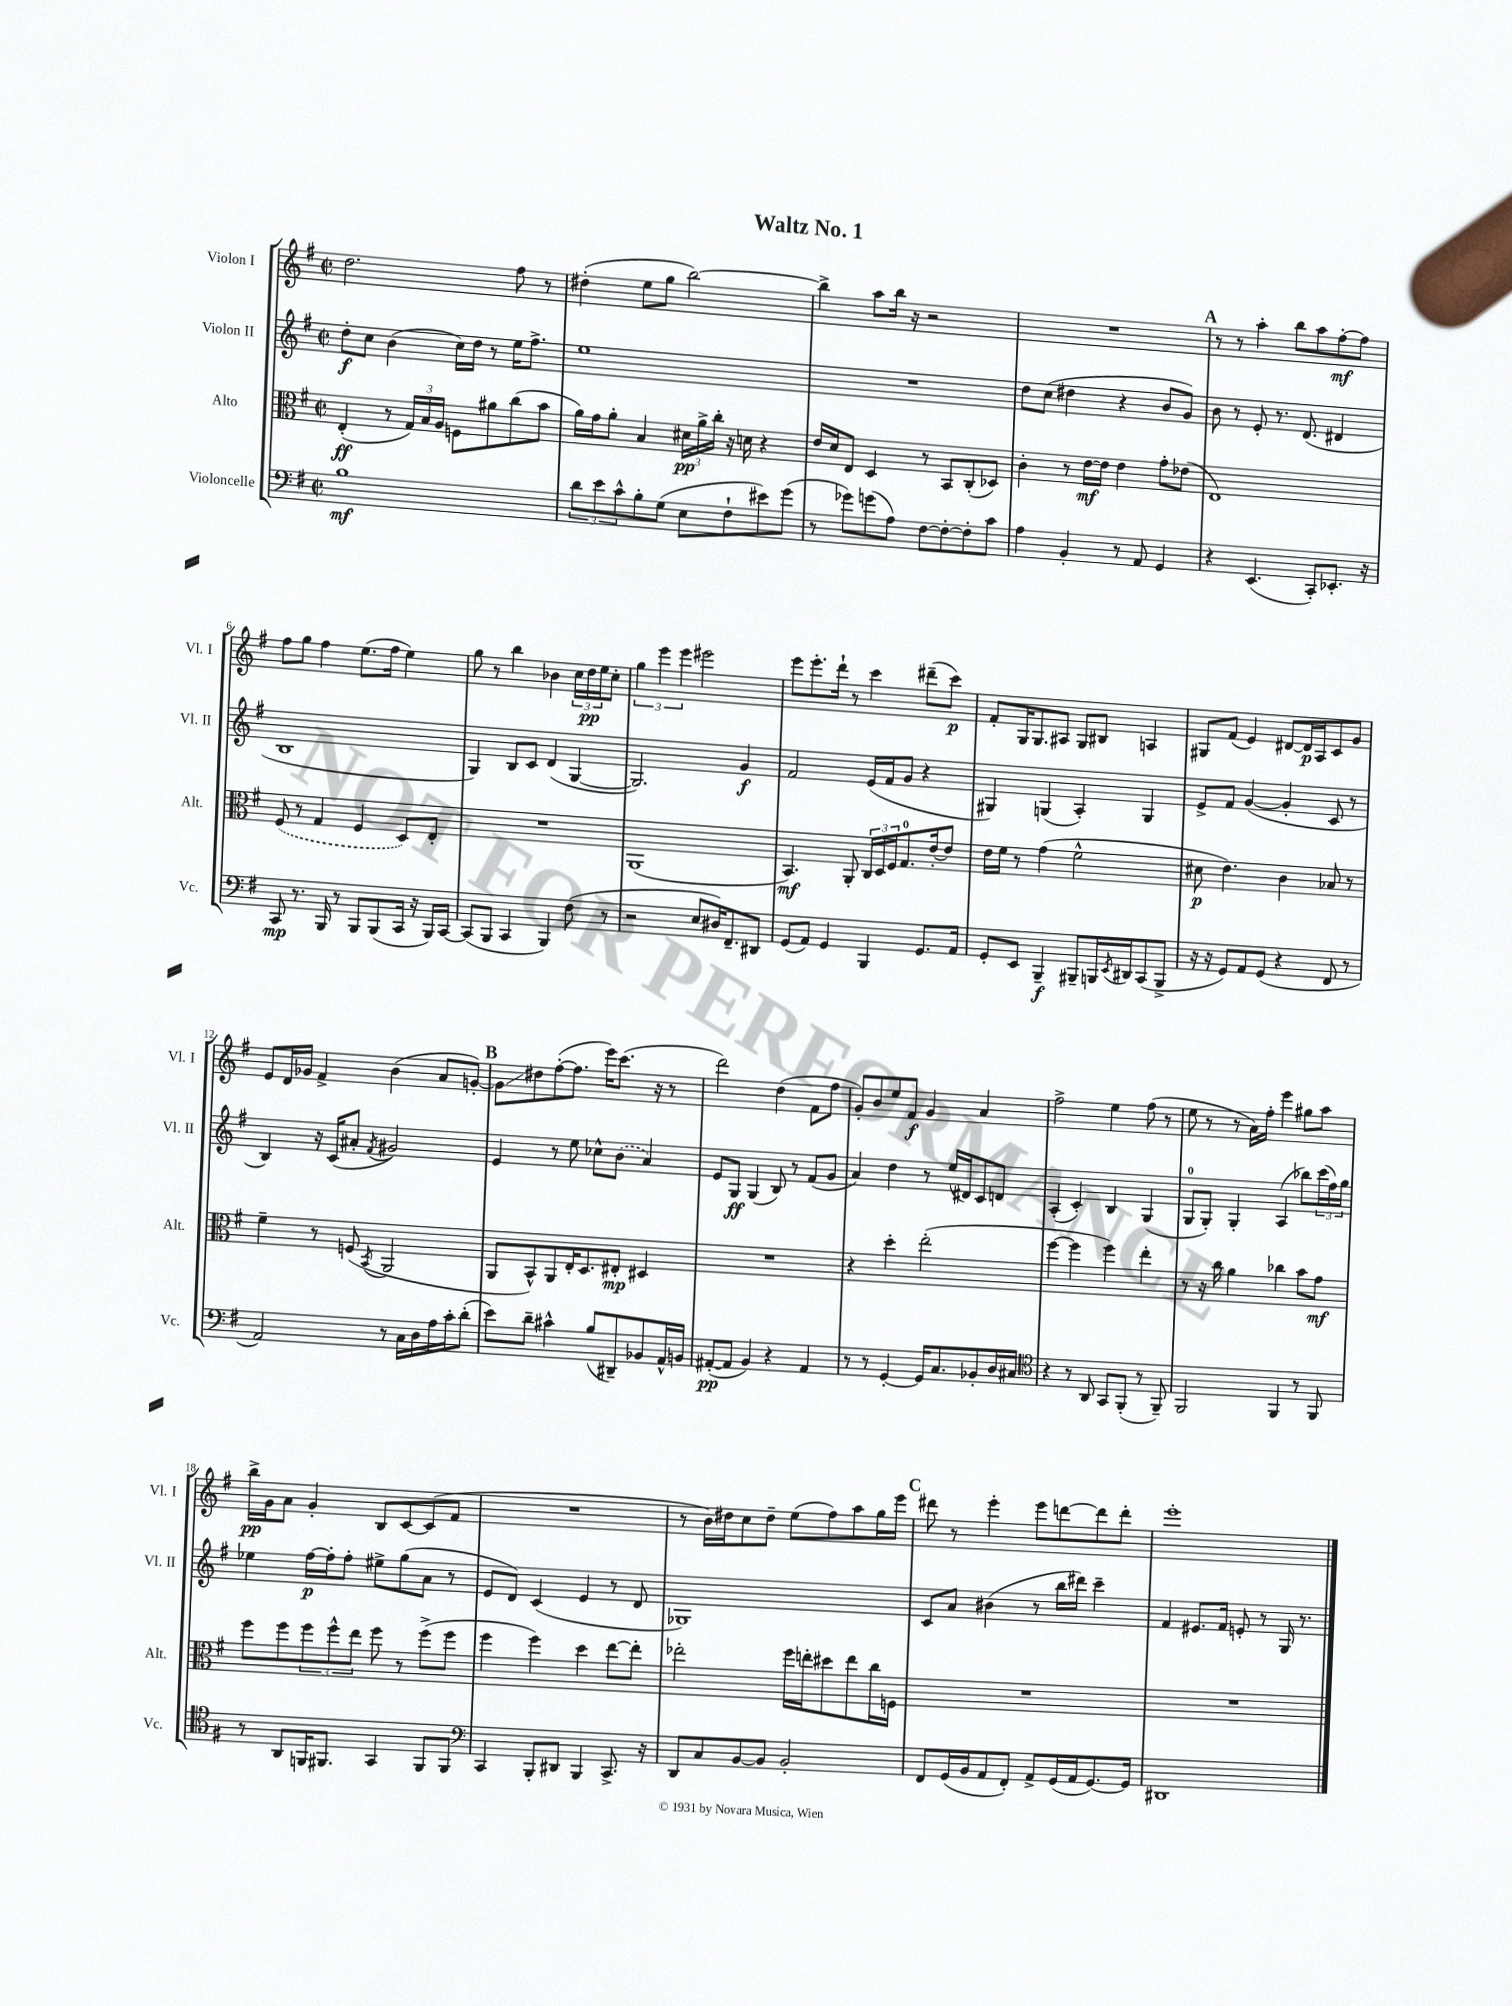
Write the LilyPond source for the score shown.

\header { title = "Waltz No. 1" }
<<
\new StaffGroup <<
\new Staff = "s0" \with { instrumentName = "Violon I" shortInstrumentName = "Vl. I" } {
    \clef treble \key g \major \defaultTimeSignature \time 2/2
    d''2. fis''8 r8 |
    dis''4-.( e''8 g''8 b''2~) |
    b''4-> a''8 b''16 r16 r2 |
    R1 |
    \mark \markup { \bold "A" } r8 r8 a''4-. b''8 a''8 fis''8~-.\mf fis''8 |
    fis''8 g''8 fis''4 e''8.( fis''16 e''4) |
    g''8 r8 b''4 bes'4 \tuplet 3/2 { c''16 d''16\pp e''16 } c''8-. |
    \tuplet 3/2 { g''4 e'''4 e'''4 } eis'''2 |
    e'''8 e'''8.-. d'''16-! r8 c'''4 dis'''8--( c'''8\p) |
    fis'8-. g16 g8. ais8 g8 bis8 a4 |
    gis8 fis'8( e'4) dis'8~ dis'16\p a16 c'8 g'8 |
    e'8 d'16 ges'16 fis'4-> b'4( a'8 g'8~-.) |
    \mark \markup { \bold "B" } g'8\glissando dis''8 fis''8~-.( fis''8. e'''16) c'''8.( r16 r8 |
    d'''2) d''4( fis'8 fis''8 |
    g'8-.) b'8 e''8 fis'8\f g'4 a'4 |
    fis''2-> e''4 fis''8( r8 |
    e''8 r8 r8 a'16) fis''16-. e'''4 gis''8 a''8 |
    b''16->\pp g'16 a'8 g'4-. b8 c'8~ c'8( fis'8 |
    R1 |
    r8 b'16) dis''16 c''8 dis''8-- e''8( fis''8) a''8 g''16 e'''16 |
    \mark \markup { \bold "C" } dis'''8 r8 e'''4-. e'''8 d'''8~ d'''8 d'''8-. |
    e'''1-. \bar "|." |
}
\new Staff = "s1" \with { instrumentName = "Violon II" shortInstrumentName = "Vl. II" } {
    \clef treble \key g \major \defaultTimeSignature \time 2/2
    d''8-.\f c''8 b'4( c''16) d''16 r8 e''16 fis''8.-> |
    e''1 |
    R1 |
    d''8 c''8( dis''4 r4 b'8 g'8) |
    \mark \markup { \bold "A" } b'8 r8 e'8-. r8. d'8.( dis'4 |
    b1 |
    g4) b8 c'8 d'4( g4~ |
    g2.) g'4\f |
    fis'2 e'16( fis'16 g'8 r4 |
    gis4) g4( a4-.) g4 |
    e'8-> fis'8 g'4~( g'4-. c'8 r8 |
    b4) r16 c'16( ais'8-. \acciaccatura { fis'8 } gis'2) |
    \mark \markup { \bold "B" } e'4 r8 e''8 ces''8-^ \once \slurDashed b'8( a'4) |
    e'8 g8\ff g4( b8) r8 fis'8( g'8 |
    a'4) d''4 r8 e''16( dis'16) c'8 d'8 |
    a4-.( c'4-.) b4 g4( |
    g8-0 g8-.) g4-. a4( bes''8) \tuplet 3/2 { c'''16( fis''16) g''16 } |
    ees''4 fis''16~\p fis''16-. fis''8-. eis''8-> g''8( a'8 r8 |
    e'8 d'8) c'4( e'4 r8 d'8 |
    ges1) |
    \mark \markup { \bold "C" } c'8 a'8 bis'4( r8 b''16 dis'''16) c'''4-- |
    fis'4 eis'8. fis'16 e'8-. r8 g16 r8. \bar "|." |
}
\new Staff = "s2" \with { instrumentName = "Alto" shortInstrumentName = "Alt." } {
    \clef alto \key g \major \defaultTimeSignature \time 2/2
    e4-.\ff( r8 \tuplet 3/2 { g16) b16 a16 } f8 ais'8 c''8( b'8 |
    a'16) g'16 a'8-. b4 \tuplet 3/2 { dis'16\pp a'16-> c''16-. } r16 d'16 r4 |
    e'16 d'16 e8 d4 r8 b,8 c8-.( des8) |
    c'4-. r8 e'16~\mf e'16 e'4 g'8-. ees'8( |
    \mark \markup { \bold "A" } e1) |
    \once \slurDashed fis8( r8 g4 fis4 d8) e8-. |
    R1 |
    a,1( |
    b,4.\mf) a,8-. \tuplet 3/2 { c16 d16 fis16 } g8.-0 e'16~-. e'8 |
    e'16 fis'16 r8 g'4( fis'2-^ |
    dis'8\p e'4.) c'4 bes8 r8 |
    fis'4-- r8 f8( \acciaccatura { b,8 } a,2 |
    \mark \markup { \bold "B" } a,8 b,8-^) a,8 e16-. d8. eis8-.\mp dis4 |
    R1 |
    r4 d''4-. e''2-.( |
    fis''4~ fis''4 fis''4) e''4-. |
    r8 r16 c''16 a'4 ces''4 b'8 g'8\mf |
    fis''8 fis''8 \tuplet 3/2 { fis''8 fis''8-^ e''8 } fis''8 r8 fis''8->( fis''8 |
    fis''4 fis''4) d''4 e''8~ e''8-. |
    ees''2-. fis''16 e''16-. dis''8 e''8 c''16 f16 |
    \mark \markup { \bold "C" } R1 |
    R1 \bar "|." |
}
\new Staff = "s3" \with { instrumentName = "Violoncelle" shortInstrumentName = "Vc." } {
    \clef bass \key g \major \defaultTimeSignature \time 2/2
    b1\mf |
    \tuplet 3/2 { d'8 e'8 c'8-^ } b8-. g8( e8 fis8-! eis'8) g'8( |
    r8 ges'8) g'8( a8) fis8~ fis8~-. fis8-. c'8 |
    a4 b,4-. r8 a,8 g,4 |
    \mark \markup { \bold "A" } r4 e,4.( c,8-.) ees,8.-. r16 |
    c,8\mp r8. b,,16 r8 b,,8 b,,8( c,16 r16 b,,16) c,16~ |
    c,8( b,,8 c,4 b,,4) fis8( r8 |
    r2 e8 dis16) fis,8.-- dis,8 |
    g,8( a,8) g,4 b,,4 g,8. a,16 |
    g,8-. e,8 b,,4--\f bis,,8-- b,,16 \acciaccatura { e,8 } dis,16 c,8( b,,8-> |
    r16 r16 g,8) a,8 g,8( r4 fis,8 r8 |
    a,2) r8 c16 d16 a16 c'16-. d'8-.( |
    \mark \markup { \bold "B" } e'8) d'8-- cis'4-^ b8( dis,8--) bes,8 a,16-^ b,16 |
    ais,8~-.\pp( ais,8 b,4) r4 ais,4 |
    r8 r8 g,4~-. g,16 c8. bes,8-. d16 cis16 |
    \clef tenor r4 r8 a,8 g,8 fis,8-.( r8 fis,8--) |
    fis,2 fis,4 r8 fis,8 |
    r8 a,8 f,16 fis,8. g,4 fis,8 fis,8 |
    \clef bass c,4 b,,8-. dis,8 b,,4 c,8.-> r16 |
    d,8 c8 b,8~ b,8 b,2-. |
    \mark \markup { \bold "C" } fis,8 g,16( b,16 a,8 fis,8-.) a,8-> g,16( a,16 g,8.~) g,16 |
    dis,1 \bar "|." |
}
>>
>>
